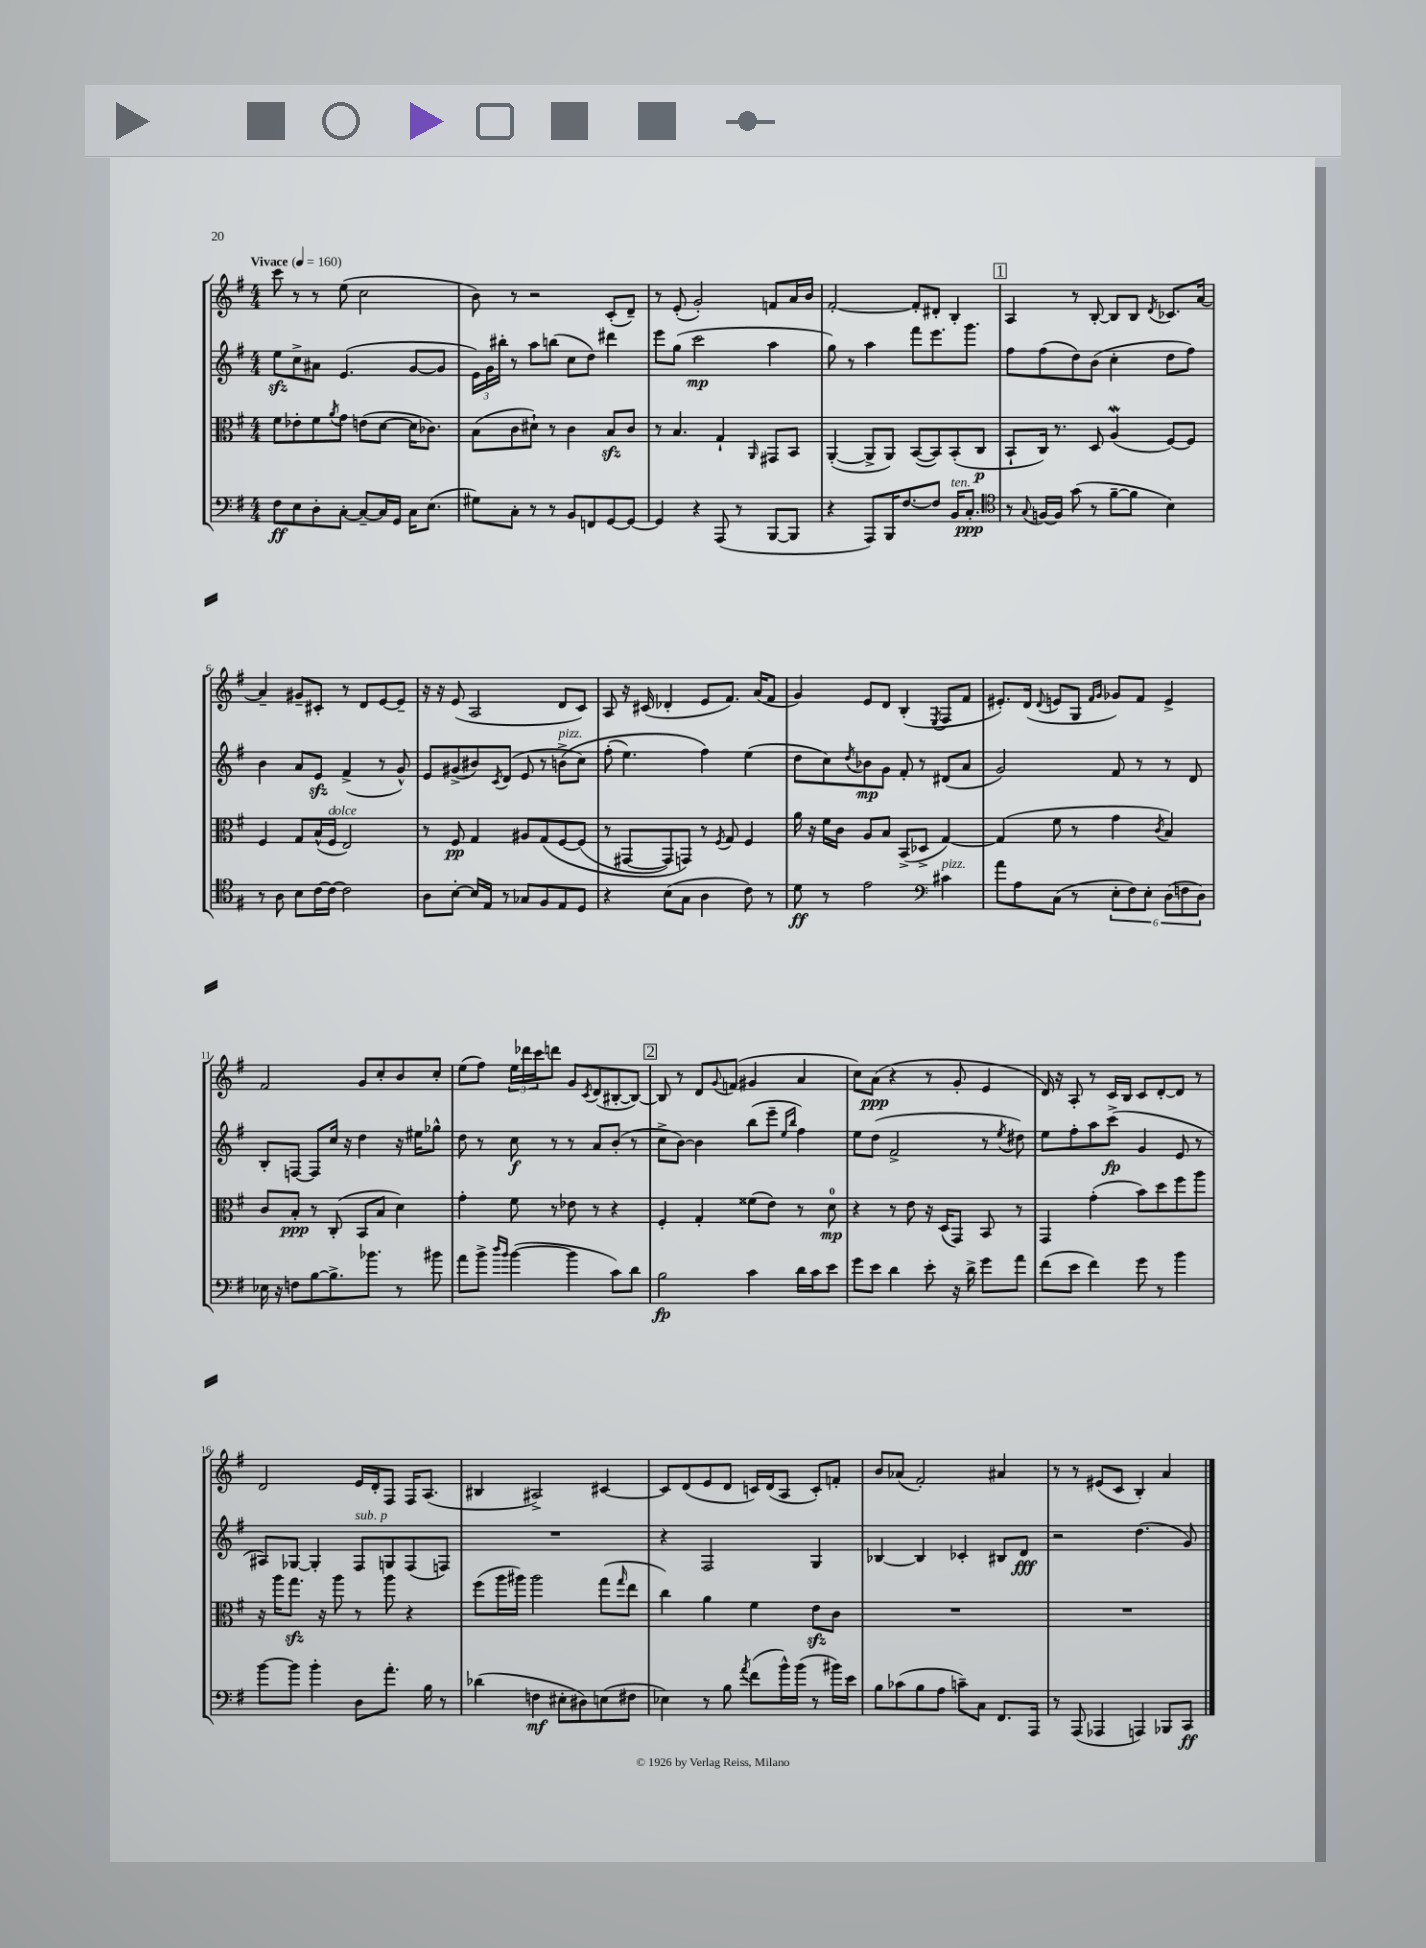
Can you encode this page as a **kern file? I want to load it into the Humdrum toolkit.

**kern	**kern	**kern	**kern
*staff4	*staff3	*staff2	*staff1
*clefF4	*clefC3	*clefG2	*clefG2
*k[f#]	*k[f#]	*k[f#]	*k[f#]
*M4/4	*M4/4	*M4/4	*M4/4
*MM160	*MM160	*MM160	*MM160
8F#	8f#	8ee	8ccc
8E	8e-'	8cc^	8r
8D'	8f#	8a#	8r
.	8qa	.	.
[8C'	8g	(4.e	(8ee
8C~_	(8e	.	2cc
16C]	[8d	.	.
16GG	.	.	.
16C	16d]	[8g	.
(8.E	8.c-)	.	.
.	.	8g]	.
=	=	=	=
8G#)	(8B	24e)	8b)
.	.	24g	.
.	.	24bb#'	.
8C'	8c	8r	8r
8r	8d#`)	8aa	2r
8r	8r	(8bb	.
8BB	4c	8cc	.
8FF	.	8dd)	.
[8GG	8B	4ddd#	(8c'
8GG_	8c	.	8d~)
=	=	=	=
4GG]	8r	8eee	8r
.	4.B	(8gg	(8e'
4r	.	2ccc	2g')
(8AAA	4G`	.	.
8r	.	.	.
.	16qqAA	.	.
[8BBB	8GG#	4aa	8f
8BBB]	8BB	.	16a
.	.	.	16b
=	=	=	=
4r	([4AA'	8gg)	[2f#'
.	.	8r	.
8AAA)	8AA^]	4aa	.
16BBB	8AA)	.	.
[8.F#	.	.	.
.	([8BB	8fff#	8f#']
8F#]	8BB])	8.eee	8d#'
16BB	(8BB'	.	4B'
8.C'	.	8.ggg	.
.	8C	.	.
=	=	=	=
*clefC4	*	*	*
8r	8BB`	8ff#	4A
8qqG	.	.	.
[16F	16C)	(8ff#	.
16F]	8.r	.	.
(8g	.	8dd)	8r
8r	8D	(8b	[8B'
[8f#~	(4A	4cc'	8B]
8f#]	.	.	8B
.	.	.	8qd
4B)	[8F#)	8dd	8.c-
.	8F#]	8ff#)	.
.	.	.	[16a
=	=	=	=
8r	4F#	4b	4a~]
8A	.	.	.
8B	8G	8a	8g#~
[16c	(16B^^	8e	8c#'
16c_	16F#	.	.
2c]	2E)	(4f#^	8r
.	.	.	8d
.	.	8r	[8e
.	.	8g^^)	8e~]
=	=	=	=
8A	8r	8e	16r
.	.	.	16r
[8B'	8F#	(8g#^	(8e
16B]	4G	8b#)	2A
16E	.	.	.
.	.	8qc	.
8r	.	(8d	.
8G-	8A#	8e	.
8F#	&(8G	8r	.
8E	[8F#	&(8b^	8d
8D	(8F#]	8cc)	8c)
=	=	=	=
4r	8r	(8ff#'	8A
.	[8GG#	4.ee)	16r
.	.	.	(16c#
(8B	8GG#])	.	4d-'
8G	8GG&)	.	.
4A	8r	4ff#&)	8e
.	8qF#	.	.
.	8G	.	8.f#)
8c)	4F#	(4ee	.
.	.	.	(16a
8r	.	.	8f#
=	=	=	=
8d	16a	8dd	4g)
.	16r	.	.
8r	16f#	8cc)	.
.	16c	.	.
.	.	8qdd	.
2e	8A	8b-	8e
.	8B	8g	8d
.	(8BB^	8f#'	(4B'
.	8D-^	8r	.
*clefF4	*	*	*
.	.	.	8qE
4c#	[4G)	(8d#	8F#
.	.	8a	8f#
=	=	=	=
8a	(4G]	2g)	8.e#')
8A	.	.	.
.	.	.	(16d
.	.	.	8qqd
(8C	8f#	.	8e
8r	8r	.	8G
.	.	.	16qqf#
.	.	.	16qqg
12E'	4g	8f#	8g-)
12F#)	.	.	.
.	.	8r	8f#
12E'	.	.	.
.	8qc	.	.
(12D	4B)	8r	4e^
12F	.	.	.
.	.	8d	.
12D)	.	.	.
=	=	=	=
16E-	8c	8B'	2f#
16r	.	.	.
8F	8B'	[8F	.
[8B	8r	8F]	.
8.B^]	(8C'	16cc	.
.	.	16r	.
.	8BB	4dd	8g
8.b-	.	.	.
.	8B	.	8cc'
8r	4d)	16r	8b
.	.	16ee#	.
8b#	.	8gg-^^	8cc'
=	=	=	=
8a	4g'	8dd	(8ee
8b^	.	8r	8ff#)
16qqdd	.	.	.
16qqb	.	.	.
([4b	8f#	8cc	24ee
.	.	.	24ddd-
.	.	.	24ccc
.	8r	8r	8ddd
4b]	8e-	8r	8g
.	.	.	8qc
.	8r	8a	(8d
8c)	4r	(8b'	[8B#'
8d	.	8r	8B#_)
=	=	=	=
2B	4F#'	8cc^	8B#]
.	.	[8b)	8r
.	4G'	4b]	8d
.	.	.	8qqg
.	.	.	(8f
4c	(8f##	(8bb	4g#
.	8e)	8eee~	.
.	.	16qqee	.
.	.	16qqbb	.
16d	8r	4ff#)	4a
16c	.	.	.
8e	8d	.	.
=	=	=	=
8g	4r	8ee	8cc)
8e	.	(8dd	(8a
4d	8r	2f#^	4r
.	8e	.	.
8e'	16r	.	8r
.	(16D	.	.
16r	8GG)	.	8g'
16d^	.	.	.
8g	8BB	8r	4e
.	.	8qee	.
8a	8r	8dd#)	.
=	=	=	=
(8f#	4GG	8ee	16d)
.	.	.	16r
8e	.	8ff#'	8A'
4f#)	(4g'	8aa	8r
.	.	(8ccc^	16c
.	.	.	16B
8g	8b)	4g	8c
8r	8dd	.	[8d'
4b	8ff#	8e	8d]
.	8aa	8r	8r
=	=	=	=
[8b	16r	8A#)	2d
.	16aa	.	.
8b]	8.gg	[8G-	.
4b'	.	4G-']	.
.	16r	.	.
.	8aa	.	.
8D	8r	8F#	16e
.	.	.	16d'
8.a'	8aa	8G	8F#
.	4r	(8F#	16F#
16B	.	.	(8.A
8r	.	8F)	.
=	=	=	=
(4d-	(8ff#	1r	4B#
.	16aa	.	.
.	16aa#)	.	.
4F	2aa#	.	2A#^)
8E#'	.	.	.
8D#)	.	.	.
(8E	(8gg	.	[4c#
.	16qqgg	.	.
8F#	8ee	.	.
=	=	=	=
4E-)	4cc)	4r	8c#]
.	.	.	(8d
8r	4a	2F#	8e
8B	.	.	8d
8qa	.	.	.
(8f#	4f#	.	16c)
.	.	.	(16d
16b^^)	.	.	8A
(16b	.	.	.
8r	8e	4G	8c')
16b#)	8c	.	8f'
16e	.	.	.
=	=	=	=
8B	1r	[4B-	8b
(8c-	.	.	(8a-
8B	.	4B-]	2f#')
8A	.	.	.
8c~)	.	4c-'	.
8C	.	.	.
8.FF#	.	8B#	4a#
.	.	8d	.
16AAA	.	.	.
=	=	=	=
8r	1r	2r	8r
(8AAA	.	.	8r
4AAA-	.	.	(8e#
.	.	.	8c
4AAA)	.	(4.dd	4B')
8BBB-	.	.	4a
8CC	.	8g)	.
==	==	==	==
*-	*-	*-	*-
